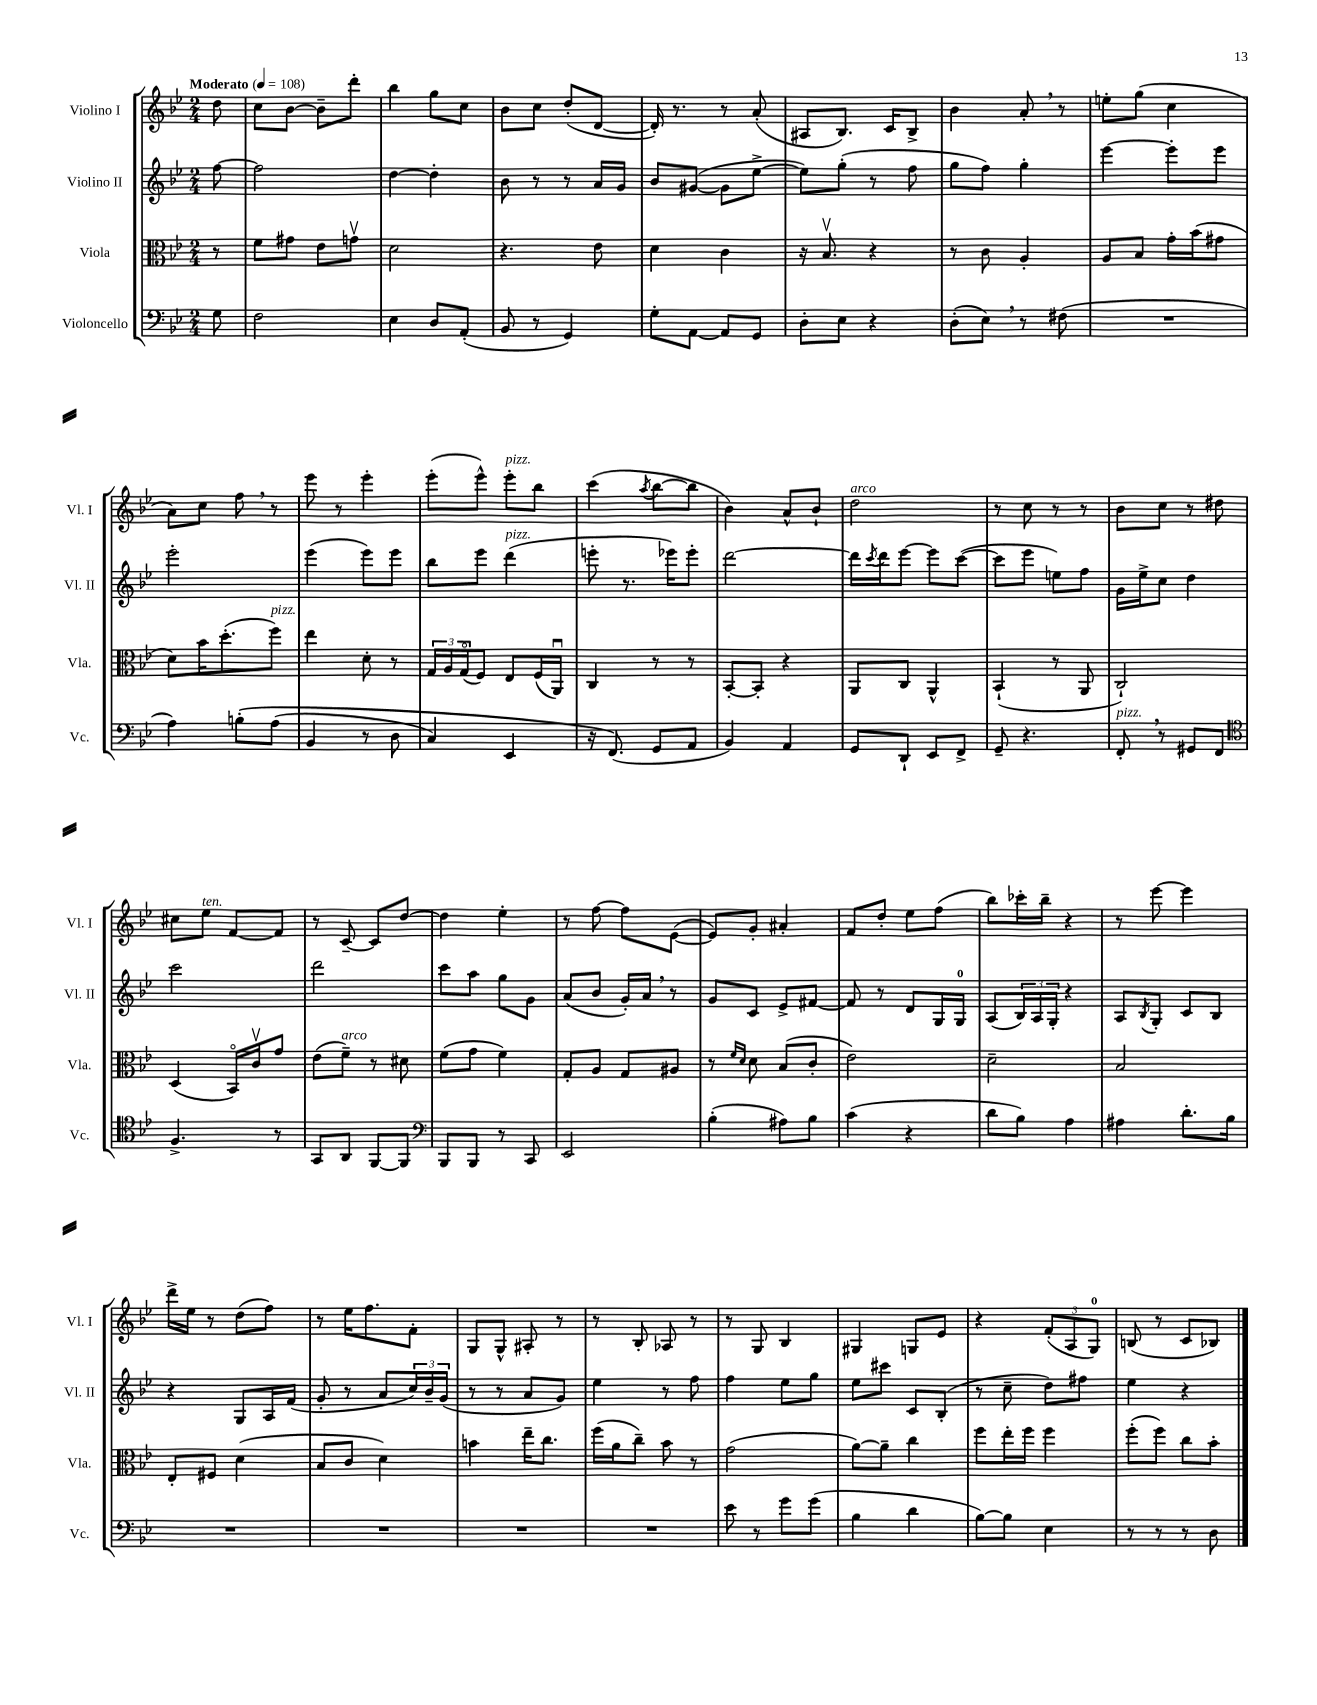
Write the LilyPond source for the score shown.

<<
\new StaffGroup <<
\new Staff = "s0" \with { instrumentName = "Violino I" shortInstrumentName = "Vl. I" } {
    \clef treble \key bes \major \numericTimeSignature \time 2/4 \partial 8 \tempo "Moderato" 4 = 108
    d''8 |
    c''8 bes'8~ bes'8-- d'''8-. |
    bes''4 g''8 c''8 |
    bes'8 c''8 d''8-.( d'8~ |
    d'16-.) r8. r8 a'8-.( |
    ais8 bes8.) c'16 bes8-> |
    bes'4 a'8-. \breathe r8 |
    e''8-. g''8( c''4 |
    a'8) c''8 f''8 \breathe r8 |
    ees'''8 r8 ees'''4-. |
    ees'''8-.( ees'''8-^) ees'''8-.^\markup { \italic "pizz." } bes''8 |
    c'''4( \acciaccatura { a''8 } bes''8~ bes''8 |
    bes'4) a'8-^ bes'8-! |
    d''2^\markup { \italic "arco" } |
    r8 c''8 r8 r8 |
    bes'8 c''8 r8 dis''8 |
    cis''8 ees''8^\markup { \italic "ten." } f'8~ f'8 |
    r8 c'8~-- c'8 d''8~ |
    d''4 ees''4-. |
    r8 f''8~ f''8 ees'8~( |
    ees'8) g'8-. ais'4-. |
    f'8 d''8-. ees''8 f''8( |
    bes''8) ces'''16-. bes''16-- r4 |
    r8 ees'''8~ ees'''4 |
    d'''16-> ees''16 r8 d''8( f''8) |
    r8 ees''16 f''8. f'8-. |
    g8 g8-^ ais8-. r8 |
    r8 bes8-. aes8 r8 |
    r8 g8 bes4 |
    gis4 g8 ees'8 |
    r4 \tuplet 3/2 { f'8-.( a8 g8-0) } |
    b8( r8 c'8 bes8) \bar "|." |
}
\new Staff = "s1" \with { instrumentName = "Violino II" shortInstrumentName = "Vl. II" } {
    \clef treble \key bes \major \numericTimeSignature \time 2/4 \partial 8
    f''8~ |
    f''2 |
    d''4~ d''4-. |
    bes'8 r8 r8 a'16 g'16 |
    bes'8 gis'8~( gis'8 ees''8~-> |
    ees''8) g''8-.( r8 f''8 |
    g''8 f''8) g''4-. |
    ees'''4~ ees'''8-. ees'''8 |
    ees'''2-. |
    ees'''4( ees'''8) ees'''8 |
    bes''8 ees'''8 d'''4^\markup { \italic "pizz." }( |
    e'''8-. r8. ees'''16) ees'''8-. |
    d'''2~ |
    d'''16 \acciaccatura { c'''8 } d'''16 ees'''8~ ees'''8 c'''8~( |
    c'''8 ees'''8 e''8) f''8 |
    g'16 ees''16-> c''8 d''4 |
    c'''2 |
    d'''2 |
    c'''8 a''8 g''8 g'8 |
    a'8( bes'8 g'16-.) a'16 \breathe r8 |
    g'8 c'8 ees'8-> fis'8~ |
    fis'8 r8 d'8 g16 g16-0 |
    a8( \tuplet 3/2 { bes16) a16 g16-. } r4 |
    a8 \acciaccatura { bes8 } g8-. c'8 bes8 |
    r4 g8 a16 f'16( |
    g'8-. r8 a'8 \tuplet 3/2 { c''16) bes'16-- g'16( } |
    r8 r8 a'8 g'8) |
    ees''4 r8 f''8 |
    f''4 ees''8 g''8 |
    ees''8 cis'''8 c'8 bes8-.( |
    r8 c''8-- d''8) fis''8 |
    ees''4 r4 \bar "|." |
}
\new Staff = "s2" \with { instrumentName = "Viola" shortInstrumentName = "Vla." } {
    \clef alto \key bes \major \numericTimeSignature \time 2/4 \partial 8
    r8 |
    f'8 gis'8 ees'8 g'8\upbow |
    d'2 |
    r4. ees'8 |
    d'4 c'4 |
    r16 bes8.\upbow r4 |
    r8 c'8 a4-. |
    a8 bes8 g'16-. bes'16( gis'8 |
    d'8) bes'16 d''8.-.( f''8^\markup { \italic "pizz." }) |
    ees''4 d'8-. r8 |
    \tuplet 3/2 { g16 a16 g16\flageolet( } f8) ees8 f16( a,16\downbow) |
    c4 r8 r8 |
    bes,8~-. bes,8-. r4 |
    a,8 c8 a,4-^ |
    bes,4-!( r8 a,8 |
    c2-!) |
    d4( bes,16\flageolet) c'16\upbow g'8 |
    ees'8( f'8--^\markup { \italic "arco" }) r8 dis'8 |
    f'8( g'8 f'4) |
    g8-. a8 g8 ais8 |
    r8 \grace { f'16 d'16 } d'8 bes8( c'8-. |
    ees'2) |
    d'2-- |
    bes2 |
    ees8-. fis8 d'4( |
    bes8 c'8 d'4) |
    b'4 ees''16-- c''8. |
    f''16( a'16 c''8--) bes'8 r8 |
    g'2( |
    a'8~) a'8-- c''4 |
    f''8 ees''16-. f''16 f''4 |
    f''8-.( f''8) c''8 bes'8-. \bar "|." |
}
\new Staff = "s3" \with { instrumentName = "Violoncello" shortInstrumentName = "Vc." } {
    \clef bass \key bes \major \numericTimeSignature \time 2/4 \partial 8
    g8 |
    f2 |
    ees4 d8 a,8-.( |
    bes,8 r8 g,4) |
    g8-. a,8~ a,8 g,8 |
    d8-. ees8 r4 |
    d8-.( ees8) \breathe r8 fis8( |
    R2 |
    a4) b8-.\( a8( |
    bes,4 r8 d8 |
    c4) ees,4 |
    r16 f,8.(\) g,8 a,8 |
    bes,4) a,4 |
    g,8 d,8-! ees,8 f,8-> |
    g,8-- r4. |
    f,8-.^\markup { \italic "pizz." } \breathe r8 gis,8 f,8 |
    \clef tenor f4.-> r8 |
    g,8 a,8 f,8~ f,8 |
    \clef bass bes,,8 bes,,8 r8 c,8 |
    ees,2 |
    bes4-.( ais8) bes8 |
    c'4( r4 |
    d'8 bes8) a4 |
    ais4 d'8.-. bes16 |
    R2 |
    R2 |
    R2 |
    R2 |
    ees'8 r8 g'8 g'8( |
    bes4 d'4 |
    bes8~) bes8 ees4 |
    r8 r8 r8 d8 \bar "|." |
}
>>
>>
\layout { \context { \Score \remove "Bar_number_engraver" } }
